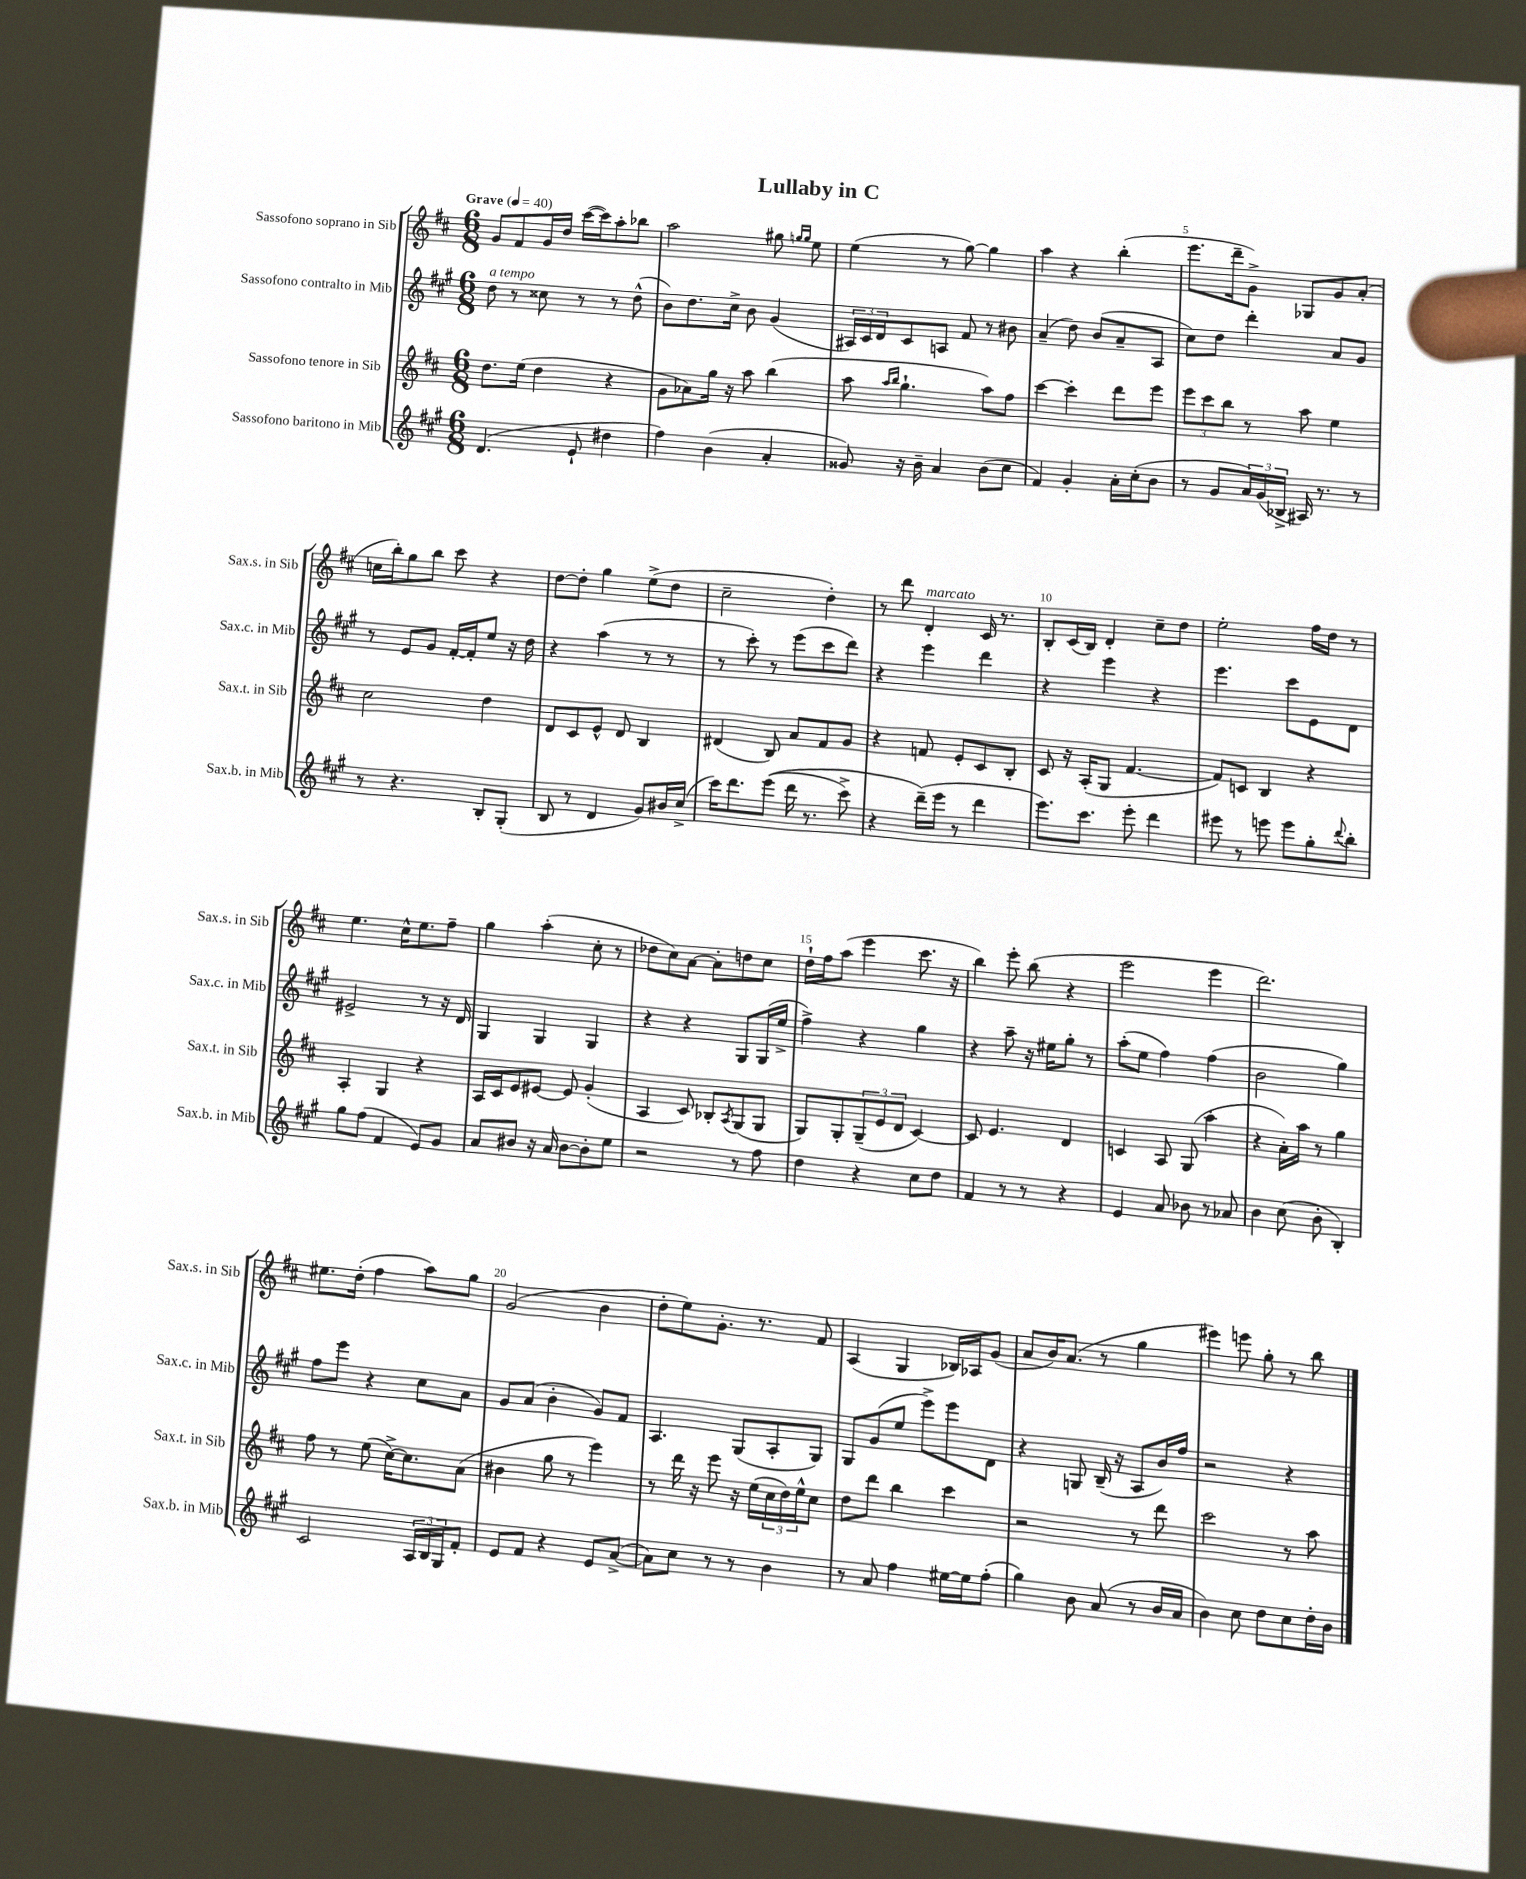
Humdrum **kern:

**kern	**kern	**kern	**kern
*part4	*part3	*part2	*part1
*staff4	*staff3	*staff2	*staff1
*I"Sassofono baritono in Mib	*I"Sassofono tenore in Sib	*I"Sassofono contralto in Mib	*I"Sassofono soprano in Sib
*I'Sax.b. in Mib	*I'Sax.t. in Sib	*I'Sax.c. in Mib	*I'Sax.s. in Sib
*clefG2	*clefG2	*clefG2	*clefG2
*k[f#c#g#]	*k[f#c#]	*k[f#c#g#]	*k[f#c#]
*M6/8	*M6/8	*M6/8	*M6/8
*MM40	*MM40	*MM40	*MM40
=1	=1	=1	=1
!	!	!	!LO:TX:a:B:t=Grave
!	!	!LO:TX:a:i:t=a tempo	!
(4.d/	8.dd\L	8dd\	8g/L
.	.	8r	8f#/
.	(16ee\Jk	.	.
.	4dd\	8cc##X\	16g/L
.	.	.	16dd/JJ
8e`/	.	8r	([16ccc#\LL
.	.	.	16ccc#\J])
4dd#X\	4r	8r	8aa'\
.	.	(8dd^^\	8bb-X\J
=2	=2	=2	=2
4ff#\)	8g\L	8b\L)	2aa\
.	8a-X\)	8.dd\	.
(4b\	16gg\Jk	.	.
.	16r	16cc#^\Jk	.
.	8aa\	8b\	.
4a'/	(4bb\	(4g#/	8gg#X\
.	.	.	16qqggn/LL
.	.	.	16qqgg/JJ
.	.	.	8ee\
=3	=3	=3	=3
8g##X/)	8aa\	24A#X/LL)	(4ee\
.	.	24c#/	.
.	.	24d/J	.
.	16qqaa/LL	.	.
.	16qqbb/JJ	.	.
16r	4.gg`\	8c#/	.
16b~\	.	.	.
4a/	.	8An/J	8r
.	.	8f#/	[8gg\)
(8b\L	8aa\L)	8r	4gg\]
8cc#\J	8ff#\J	8b#X\	.
=4	=4	=4	=4
4f#/)	[4ccc#\	(4a~/	4aa\
4g#'/	4ccc#'\]	8dd\)	4r
.	.	(8b/L	.
16a'\LL	8ddd\L	8a~/	(4bb'\
(16cc#'\J	.	.	.
8b\J	8eee\J	8A/J	.
=5	=5	=5	=5
8r	12eee\L	8cc#\L)	8.eee\L
.	12ccc#\	.	.
8g#/L	.	8dd\J	.
.	12bb\J	.	.
.	.	.	16ddd~\k
24a/L)	8r	4ddd'\	8g^\J)
(24g#/	.	.	.
24B-X^/JJ	.	.	.
16A#X/)	8aa\	.	8G-X/L
8.r	.	.	.
.	4ee\	8a/L	8g/
8r	.	8g#/J	(8a'/J
!!LO:LB:g=z
=6	=6	=6	=6
8r	2cc#\	8r	16ccn\LL
.	.	.	16bb'\J)
4.r	.	8e/L	8gg\
.	.	8g#/J	8bb\J
.	.	[16f#'/LL	8ccc#\
.	.	16f#'/J]	.
8B'/L	4dd\	8ee/J	4r
(8G#'/J	.	16r	.
.	.	16dd\	.
=7	=7	=7	=7
8B/	8d/L	4r	[8dd\L
8r	8c#/	.	8dd'\J]
4d/	8e^^/J	(4aa\	4gg\
.	8d/	.	.
8g#/L)	4B/	8r	(8ee^\L
16b#X/L	.	8r	8dd\J
(16cc#^/JJ	.	.	.
=8	=8	=8	=8
16ccc#\KL)	(4d#X/	8r	2cc#~\
8.ddd\	.	.	.
.	.	8ccc#'\)	.
((8eee\J	8B/)	8r	.
16ddd\	8a/L	(8eee\L	.
8.r	.	.	.
.	8f#/	8ccc#\	4dd'\)
8ccc#^\)	8g/J	8ddd\J)	.
=9	=9	=9	=9
4r	4r	4r	8r
.	.	.	8ddd\
!	!	!	!LO:TX:a:i:t=marcato
(16ddd~\LL)	8fn/	4eee\	4d'/
16eee\JJ	.	.	.
8r	8e'/L	.	.
4ddd\	8c#/	4ddd\	16c#/
.	.	.	8.r
.	8B'/J	.	.
=10	=10	=10	=10
8.eee\L)	8c#/	4r	8B'/L
.	16r	.	(16c#/L
8.ccc#\J	(16A'/KL	.	16B/JJ)
.	8G/J	4eee\	4d'/
8eee'\	[4.f#/	.	.
4ddd\	.	4r	8cc#~\L
.	.	.	8dd\J
=11	=11	=11	=11
8eee#X\	8f#/L])	4.eee\	2ee'\
8r	8cn/J	.	.
8eeen\	4B/	.	.
8eee\L	.	8ccc#\L	.
8gg#'\	4r	8e\	16ff#\LL
.	.	.	16dd\JJ
8qqddd/	.	.	.
8bb'\J	.	8d\J	8r
!!LO:LB:g=z
=12	=12	=12	=12
8gg#\L	4A'/	2e#X^/	4.ee\
(8ff#\J	.	.	.
4f#/	4G/	.	.
.	.	.	16cc#^^\KL
.	.	.	8.ee\
8e/L)	4r	8r	.
8g#/J	.	16r	8ff#~\J
.	.	16d/	.
=13	=13	=13	=13
8a/L	16A/LL	4G#/	4gg\
.	16c#/J	.	.
8b#X/J	8e/	.	.
16r	[8e#X/J	4G#/	(4aa'\
16a/	.	.	.
[8b#\L	8e#/]	.	.
8b#'\]	(4g'/	4G#/	8cc#'\
8ee\J	.	.	8r
=14	=14	=14	=14
2r	4A/	4r	8dd-X\L
.	.	.	8cc#\)
.	8c#/)	4r	[8a\J
.	8B-X'/L	.	8a'\L]
.	8qA/	.	.
8r	(8G/	8G#/L	8ddn\
8ff#\	8G/J	(16G#/L	8cc#\J
.	.	16ee^/JJ	.
=15	=15	=15	=15
4dd\	8G/L)	4ff#^\)	16dd`\LL
.	.	.	16ff#\J
.	8G'/	.	(8aa\J
4r	(12G~/	4r	4eee\
.	12e/	.	.
.	12d/J	.	.
8cc#\L	[4c#/)	4gg#\	8.ccc#\
8dd\J	.	.	.
.	.	.	16r
=16	=16	=16	=16
4f#/	8c#/]	4r	4bb\)
.	4.e/	.	.
8r	.	8aa~\	8eee'\
8r	.	16r	(8bb\
.	.	16ee#X\KL	.
4r	4d/	8gg#'\J	4r
.	.	8r	.
=17	=17	=17	=17
4e/	4cn/	(8aa'\L	2eee\
.	.	8ee\J	.
8a/	8A/	4ff#\)	.
8b-X\	(8G/	.	.
8r	4aa'\	(4ff#\	4eee\
8a-X/	.	.	.
=18	=18	=18	=18
4b\	4r	2b\	2.ddd\)
(8cc#\	16a'\LL)	.	.
.	16aa\JJ	.	.
8b'\	8r	.	.
4B'/)	4gg\	4gg#\)	.
!!LO:LB:g=z
=19	=19	=19	=19
2c#/	8ff#\	8ff#\L	8.ee#X\L
.	8r	8eee\J	.
.	.	.	(16dd'\Jk
.	(8ee\	4r	4ff#\
.	[16cc#^\KL)	.	.
.	8.cc#\]	.	.
24A/LL	.	8cc#\L	8aa\L)
24B/	.	.	.
24G#/J	.	.	.
8f#'/J	(8a\J	8a\J	8gg\J
=20	=20	=20	=20
8e/L	4b#X\	8g#/L	(2g/
8f#/J	.	(8a/J	.
4r	8gg\	4b'\	.
.	8r	.	.
8e/L	4eee\)	8g#/L)	4b\
([8a^/J	.	8f#/J	.
=21	=21	=21	=21
8a\L])	8r	4.A/	8dd'\L
8cc#\J	16ddd\	.	8ee\)
.	16r	.	.
8r	8eee\	.	8.g'\J
8r	16r	(8G#/L	.
.	(16ee\LL	.	8.r
4b\	24cc#\	8A'/	.
.	24dd\)	.	.
.	24ee^^\J	.	.
.	8cc#\J	8G#/J)	8f#/
=22	=22	=22	=22
8r	8dd\L	8G#/L	(4A/
8a/	8ddd\J	(8g#/	.
4ff#\	4bb\	8ee/J	4G/
.	.	8eee^\L)	.
[16ee#X\LL	4ccc#\	8eee\	16B-X/LL)
16ee#\J]	.	.	16A-X/J
(8ff#'\J	.	8d\J	(8g/J
=23	=23	=23	=23
4gg#\)	2r	4r	8a/L
.	.	.	16b/K)
.	.	.	(8.a/J
8b\	.	8Gn/	.
(8a/	.	(16B~/	8r
.	.	16r	.
8r	8r	8A/L	4gg\
16b/LL	8ddd\	16b/L)	.
16a/JJ	.	16ff#/JJ	.
=24	=24	=24	=24
4b\)	2ccc#\	2r	4eee#X\)
8cc#\	.	.	8eeen\
8dd\L	.	.	8gg'\
8cc#\	8r	4r	8r
16dd'\L	8aa\	.	8bb\
16b\JJ	.	.	.
==	==	==	==
*-	*-	*-	*-
